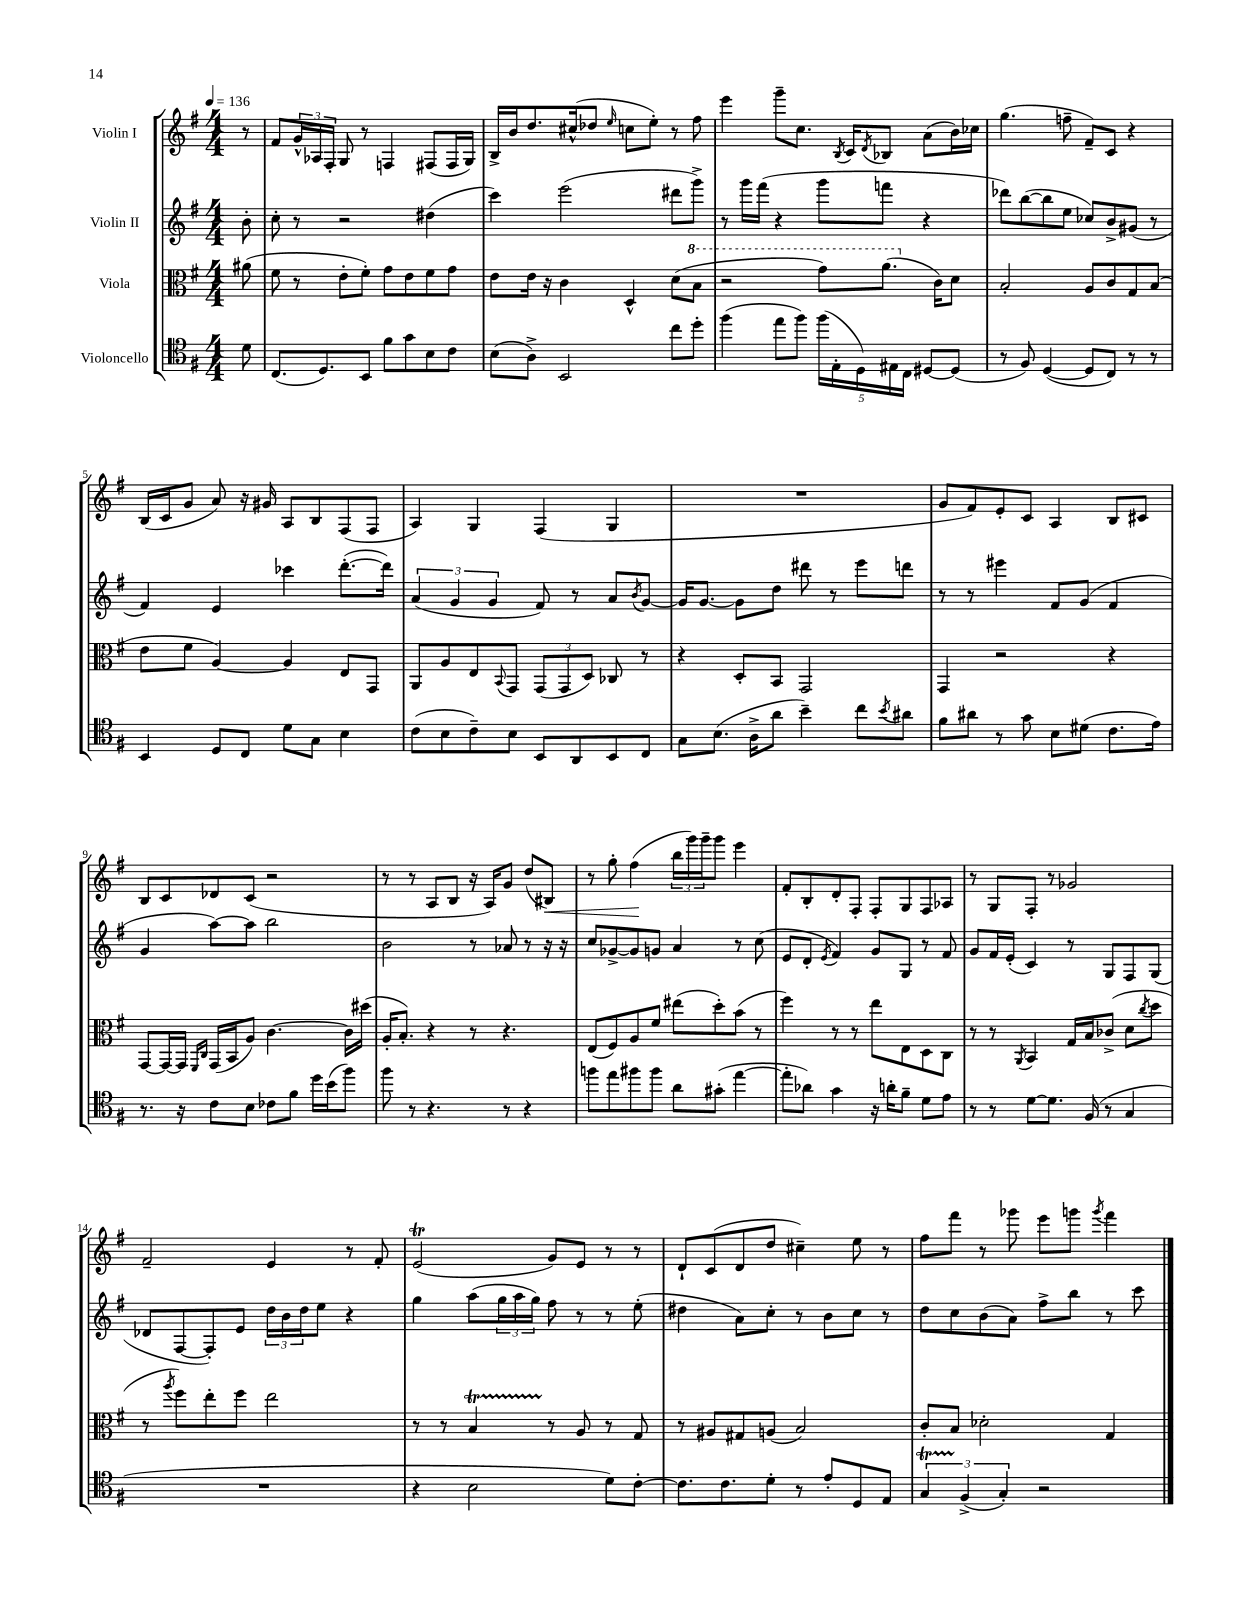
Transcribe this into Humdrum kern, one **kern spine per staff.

**kern	**kern	**kern	**kern
*staff4	*staff3	*staff2	*staff1
*clefC4	*clefC3	*clefG2	*clefG2
*k[f#]	*k[f#]	*k[f#]	*k[f#]
*M4/4	*M4/4	*M4/4	*M4/4
*MM136	*MM136	*MM136	*MM136
8d	(8a#	8b'	8r
=	=	=	=
(8.C	8f#	8cc'	8f#
.	8r	8r	24g^^
.	.	.	24A-
8.D)	.	.	.
.	.	.	24F#'
.	8e'	2r	8G
8BB	8f#')	.	8r
8f#	8g	.	4F
8g	8e	.	.
8B	8f#	(4dd#	(8F#
8c	8g	.	16F#
.	.	.	16G)
=	=	=	=
(8B	8e	4ccc)	16B^
.	.	.	16b
8A^)	16e	.	8.dd
.	16r	.	.
2BB	4c	(2eee	.
.	.	.	(16cc#^^
.	.	.	8dd-
.	.	.	16qqee
.	4D^^	.	8cc
.	.	.	8ee')
8cc	(8d	8ddd#	8r
8dd'	8b	8ggg^)	8ff#
=	=	=	=
(4ff#	2r	8r	4eee
.	.	16ggg	.
.	.	(16fff#	.
8ee	.	4r	8ggg~
8ff#)	.	.	8.cc
(20ff#	8gg)	8ggg	.
20E'	.	.	.
.	.	.	8qB
.	.	.	16c
20D)	.	.	.
.	.	.	8qd
.	(8.aa	8fff	8B-
20E#	.	.	.
20C	.	.	.
[8D#	.	4r	(8a
.	16c)	.	.
(8D#]	8d	.	16b)
.	.	.	16cc-
=	=	=	=
8r	2B'	8ddd-)	(4.gg
8F#)	.	([8bb	.
([4D	.	8bb]	.
.	.	8ee	8ff~
8D]	8A	8cc-)	8f#~)
8C)	8c	8b^	8c
8r	8G	(8g#	4r
8r	(8B	8r	.
=	=	=	=
4BB	8e	4f#)	(16B
.	.	.	16c
.	8f#	.	8g
8D	[4A)	4e	8a)
8C	.	.	16r
.	.	.	16g#
8d	4A]	4ccc-	8A
8G	.	.	8B
4B	8E	([8.ddd'	(8F#
.	8GG	.	8F#
.	.	16ddd])	.
=	=	=	=
(8c	8AA	(6a	4A)
8B	8A	.	.
.	.	6g	.
8c~)	8E	.	4G
.	.	6g	.
.	8qqBB	.	.
8B	8GG	.	.
8BB	(12GG	8f#)	(4F#
.	12GG	.	.
8AA	.	8r	.
.	12D)	.	.
8BB	8C-	8a	4G
.	.	8qb	.
8C	8r	[8g	.
=	=	=	=
8G	4r	16g]	1r
.	.	[8.g	.
(8.B	.	.	.
.	8D'	8g]	.
16A^	.	.	.
8a	8BB	8dd	.
4b~)	2GG	8ddd#	.
.	.	8r	.
8cc	.	8eee	.
8qb	.	.	.
8a#	.	8ddd	.
=	=	=	=
8f#	4GG	8r	8g
8a#	.	8r	8f#)
8r	2r	4eee#	8e'
8g	.	.	8c
8B	.	8f#	4A
(8d#	.	(8g	.
8.c	4r	4f#	8B
.	.	.	8c#
16e)	.	.	.
=	=	=	=
8.r	[8GG	4g	8B
.	16GG_	.	8c
16r	16GG]	.	.
.	16qqFF#	.	.
.	16qqC	.	.
8c	(16GG	[8aa)	8d-
.	16BB	.	.
8B	8A)	8aa]	(8c
8c-	[4.c	2bb	2r
8f#	.	.	.
16dd	.	.	.
(16b	.	.	.
8ff#)	16c]	.	.
.	(16dd#	.	.
=	=	=	=
8ff#	16A'	2b	8r
.	8.B')	.	.
8r	.	.	8r
4.r	4r	.	8A
.	.	.	8B
.	8r	8r	16r
.	.	.	16A)
8r	4.r	8a-	8g
4r	.	8r	(8dd
.	.	16r	8B#)
.	.	16r	.
=	=	=	=
8ff	(8E	8cc	8r
8ee	8F#)	[8g-^	8gg'
8ff#	8A	8g-]	(4ff#
8ff#	8f#	8g	.
8a	(8ee#	4a	24bb
.	.	.	24ggg)
.	.	.	24ggg~
(8g#'	8dd')	.	8ggg
[4ee	(8b	8r	4eee
.	8r	(8cc	.
=	=	=	=
8ee']	4ff#)	8e	8f#'
8a-)	.	8d'	8B'
.	.	8qe	.
4g	8r	4f#)	8d'
.	8r	.	8F#'
16r	8ee	8g	8F#'
16a'	.	.	.
8f#~	8E	8G	8G
8d	8D	8r	8F#
8e	8C	8f#	8A-
=	=	=	=
8r	8r	8g	8r
8r	8r	16f#	8G
.	.	(16e'	.
.	8qAA	.	.
[8d	4BB	4c)	8F#'
8.d]	.	.	8r
.	16G	8r	2g-
(16F#	16B	.	.
8r	(8c-^	8G	.
4G	8d	8F#	.
.	8qcc	.	.
.	8dd	(8G	.
=	=	=	=
1r	8r	8d-	2f#~
.	8qaa	.	.
.	8ff#)	[8F#	.
.	8ee'	8F#'])	.
.	8ff#	8e	.
.	2ee	24dd	4e
.	.	24b	.
.	.	24dd	.
.	.	8ee	.
.	.	4r	8r
.	.	.	8f#'
=	=	=	=
4r	8r	4gg	(2e
.	8r	.	.
2B	4B	(8aa	.
.	.	24gg	.
.	.	24aa	.
.	.	24gg)	.
.	8r	8ff#	8g)
.	8A	8r	8e
8d)	8r	8r	8r
[8c'	8G	(8ee'	8r
=	=	=	=
8.c]	8r	4dd#	8d`
.	8A#	.	(8c
8.c	.	.	.
.	8G#	8a)	8d
8d'	(8A	8cc'	8dd
8r	2B)	8r	4cc#~)
8e'	.	8b	.
8D	.	8cc	8ee
8E	.	8r	8r
=	=	=	=
6G	8c'	8dd	8ff#
.	8B	8cc	8fff#
(6F#^	.	.	.
.	2d-'	(8b	8r
6G')	.	.	.
.	.	8a)	8ggg-
2r	.	8ff#^	8eee
.	.	8bb	8ggg
.	.	.	8qggg
.	4G	8r	4fff#
.	.	8ccc	.
==	==	==	==
*-	*-	*-	*-
